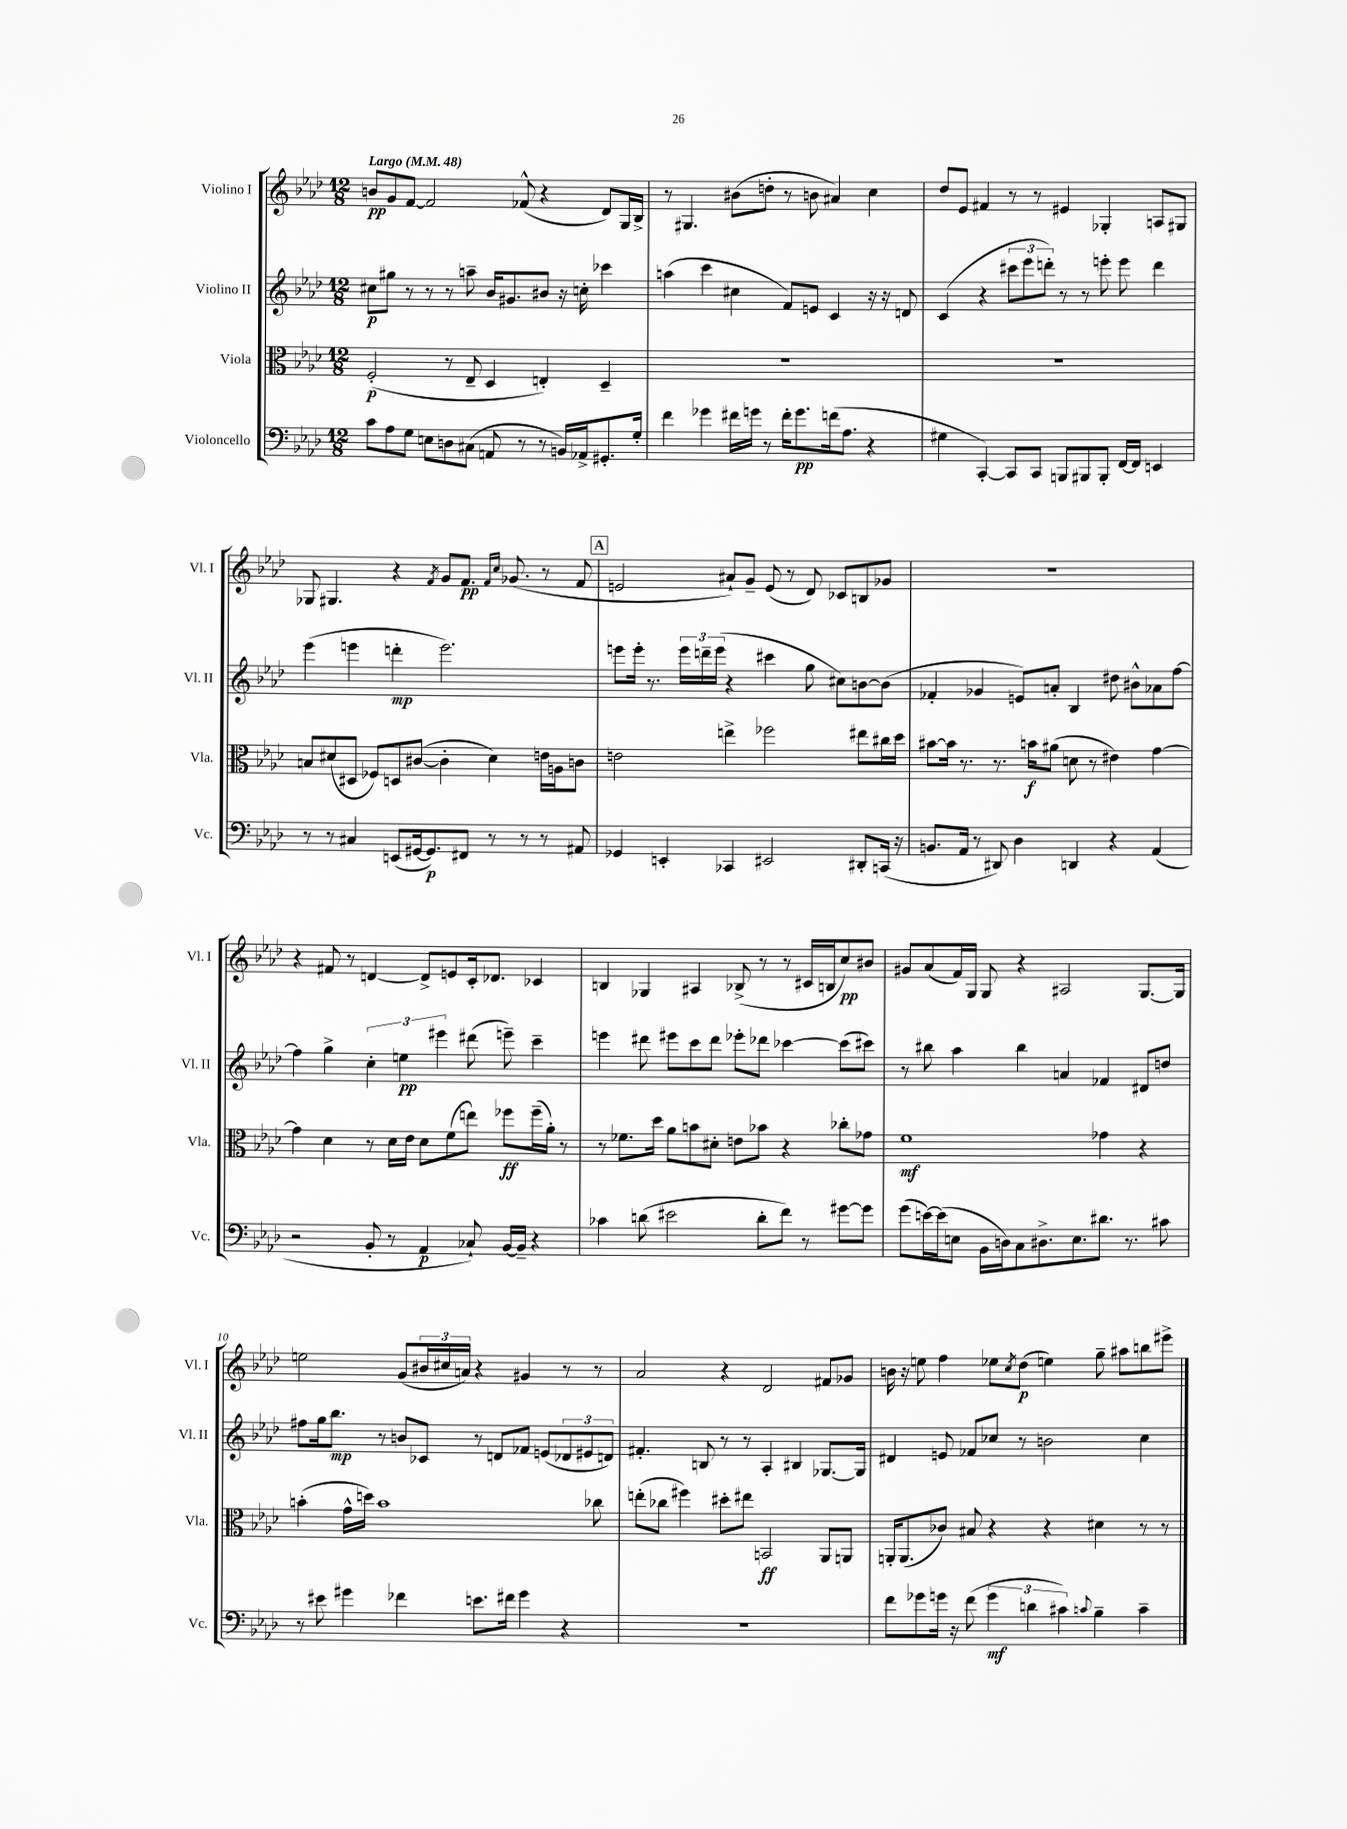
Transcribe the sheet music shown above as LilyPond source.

<<
\new StaffGroup <<
\new Staff = "s0" \with { instrumentName = "Violino I" shortInstrumentName = "Vl. I" } {
    \clef treble \key aes \major \numericTimeSignature \time 12/8 \tempo "Largo" 4 = 48
    b'8\pp g'8 f'8~ f'2 fes'8-^( r4 des'8) g16 bes16-> |
    r8 gis4. bis'8( d''8-. r8 b'8 ais'4) c''4 |
    des''8 ees'8 fis'4 r8 r8 eis'4 ges4-. a8 gis8 |
    ges8 gis4. r4 \acciaccatura { f'8 } g'8 f'8.\pp \grace { f'16 c''16 } ges'8.( r8 f'8 |
    \mark \markup { \box "A" } e'2 ais'8-!) g'8-- e'8( r8 des'8) ces'8 b8 ges'8 |
    R1. |
    r4 fis'8 r8 d'4~ d'8-> e'8 c'16-. des'8. ces'4 |
    b4 ges4 ais4 bes8->( r8 r8 cis'16 b16 c''8\pp) bis'8 |
    gis'8 aes'8( f'16) g16 g8 r4 ais2 g8.~ g16 |
    e''2 g'8( \tuplet 3/2 { bis'16 cis''16 a'16) } r4 gis'4 r8 r8 |
    aes'2 r4 des'2 fis'8 ges'8 |
    b'16 r16 e''8 f''4 ees''8 \acciaccatura { c''8 } des''8\p( e''4) g''8-- ais''8 b''8 eis'''8-> \bar "|." |
}
\new Staff = "s1" \with { instrumentName = "Violino II" shortInstrumentName = "Vl. II" } {
    \clef treble \key aes \major \numericTimeSignature \time 12/8
    cis''8\p gis''8 r8 r8 r8 a''8-- bes'16 gis'8. bis'8 r16 c''16-. ces'''4 |
    a''4( c'''4 cis''4 f'8) e'8 c'4 r16 r16 d'8 |
    c'4( r4 \tuplet 3/2 { cis'''8 ees'''8 d'''8-.) } r8 r8 e'''8-. e'''8 d'''4 |
    ees'''4( e'''4 d'''4-.\mp e'''2.) |
    \mark \markup { \box "A" } e'''8 e'''16-. r8. \tuplet 3/2 { e'''16 d'''16-- e'''16( } r4 cis'''4 g''8 cis''8) b'8~ b'8( |
    fes'4-. ges'4 e'8) a'8-. bes4 dis''8 bis'8-^ aes'8 f''8~ |
    f''4 g''4-> \tuplet 3/2 { c''4-. e''4\pp eis'''4 } dis'''8( e'''8--) c'''4-- |
    e'''4 dis'''8 eis'''8 c'''8 dis'''8 ees'''8-. des'''8 ces'''4~ ces'''8( cis'''8) |
    r8 bis''8 aes''4 bis''4 a'4 fes'4 dis'8 d''8 |
    fis''8 g''16 bes''8.\mp r8 b'8 ces'8 r8 d'8 fes'8 e'8( \tuplet 3/2 { des'8 eis'8 d'8) } |
    fis'4.-. b8 r8 r8 aes4-. bis4 ges8.~ ges16 |
    dis'4 e'8 fes'8 ces''8 r8 b'2 ces''4 \bar "|." |
}
\new Staff = "s2" \with { instrumentName = "Viola" shortInstrumentName = "Vla." } {
    \clef alto \key aes \major \numericTimeSignature \time 12/8
    f2-.\p( r8 ees8-- des4 e4-.) des4-- |
    R1. |
    R1. |
    b8 dis'8( dis8 fes8) d8 cis'8~( cis'4-. dis'4) e'16 a16 c'8 |
    \mark \markup { \box "A" } e'2 e''4-> fes''2 eis''8 cis''16 des''16 |
    bis'8~ bis'16 r8. r8. b'16\f ais'8( d'8 r8 eis'4) g'4~ |
    g'4 des'4 r8 des'16 ees'16 des'8 f'8( e''8) fes''8\ff fes''16--( aes'16-.) r8 |
    r8 fes'8. des''16 aes'8 b'8 dis'8-. e'8 bes'8 r4 ces''8-. ges'8 |
    f'1\mf ges'4 r4 |
    b'4-.( g'16-^ d''16) b'1 ces''8 |
    e''8-.( ces''8 fis''4) dis''8-. eis''8 b,2\ff aes,8 a,8 |
    a,16-. a,8.( ces'8) bis8 r4 r4 dis'4 r8 r8 \bar "|." |
}
\new Staff = "s3" \with { instrumentName = "Violoncello" shortInstrumentName = "Vc." } {
    \clef bass \key aes \major \numericTimeSignature \time 12/8
    c'8 aes8 g8 e8 d8 cis8( a,8 r8 r8 b,16) aes,16-> gis,8.-. g16-. |
    f'4 ges'4 fis'16 g'16 r8 fis'16-. g'8.\pp f'16( aes8. r4 |
    gis4 c,4~-.) c,8 c,8 b,,8 bis,,8 bis,,8-. f,16~ f,16 e,4 |
    r8 r8 cis4 e,8( gis,16~ gis,8.\p) fis,8 r8 r8 r8 ais,8 |
    \mark \markup { \box "A" } ges,4 e,4-. ces,4 eis,2 dis,8-. c,16( r16 |
    b,8. aes,16 r8 dis,8) des4 d,4 r4 aes,4( |
    r2 bes,8-. r8 aes,4\p ces8-!) bes,16~ bes,16-- r4 |
    ces'4 d'8( eis'2 d'8-. f'8) r8 gis'8~ gis'8 |
    g'8( e'16~) e'16( e8 bes,16 d16) c8 dis8.-> e8. dis'8. r8. cis'8 |
    r8 eis'8 gis'4 fes'4 e'8. fis'16 gis'4 r4 |
    R1. |
    f'8 ges'8 g'16 r16 f'8( \tuplet 3/2 { g'4\mf d'4 cis'4) } \appoggiatura { c'8 } bes4-- c'4-- \bar "|." |
}
>>
>>
\layout { \context { \Score \override BarNumber.break-visibility = ##(#f #t #t) barNumberVisibility = #(every-nth-bar-number-visible 5) } }
